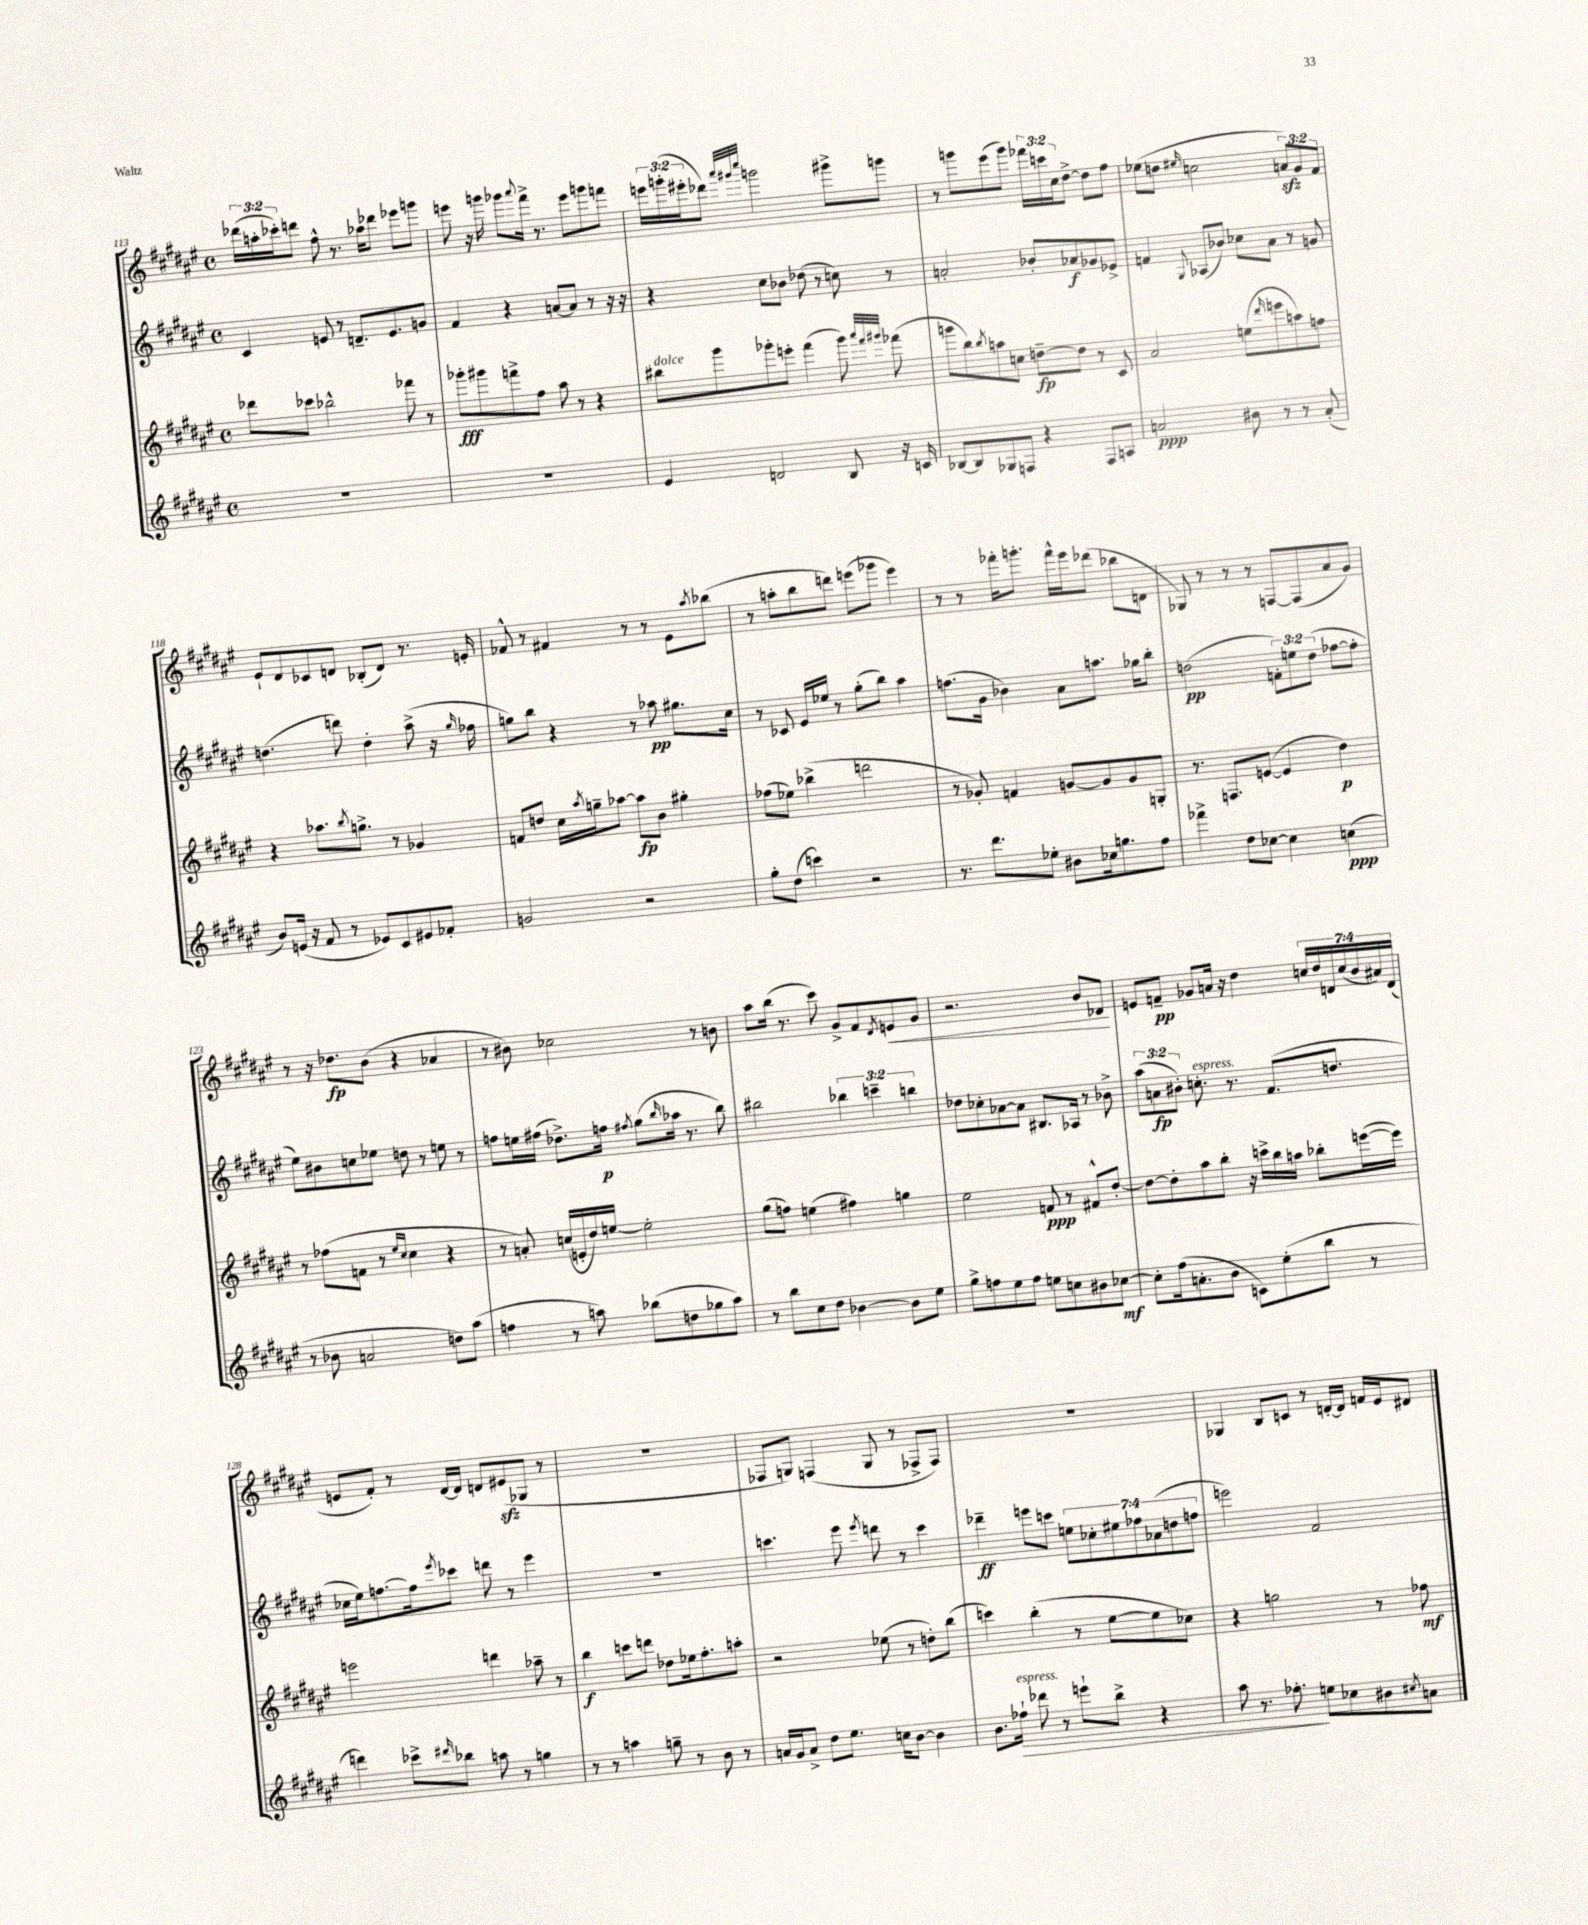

**kern	**kern	**kern	**kern
*staff4	*staff3	*staff2	*staff1
*clefG2	*clefG2	*clefG2	*clefG2
*k[f#c#g#d#a#e#]	*k[f#c#g#d#a#e#]	*k[f#c#g#d#a#e#]	*k[f#c#g#d#a#e#]
*M4/4	*M4/4	*M4/4	*M4/4
*met(c)	*met(c)	*met(c)	*met(c)
1r	8ddd-\L	4c#/	(24ddd-\LL
.	.	.	24aa'\
.	.	.	24ccc-'\J)
.	8ccc-\J	.	8ddd\J
.	2bb-^^\	8e/	8ff#^^\
.	.	8r	8.r
.	.	8.d~/L	.
.	.	.	16aa-\LK
.	.	.	8ddd-\J
.	.	8.e/	.
.	8fff-\	.	8eee-\L
.	8r	8g/J	8ggg\J
=	=	=	=
1r	8ggg-'\L	4f#/	8eee\
.	8ggg#\	.	16r
.	.	.	16ggg\
.	8fff^\	4r	8ggg-\L
.	.	.	8qqaaa#/
.	8ff#\J	.	16fff#^\Jk
.	.	.	8.r
.	8aa#\	[8a/L	.
.	8r	8a/]J	8eee\L
.	4r	8r	8ggg\
.	.	16r	8fff\J
.	.	16r	.
=	=	=	=
4e#/	8bb#\L	4r	24eee\LL
.	.	.	(24ggg'\
.	.	.	24eee#'\J
.	8ggg#\	.	8ddd-\J)
.	.	.	32qqaaa#/LLL
.	.	.	32qqggg#/
.	.	.	32qqcccc#/JJJ
2d/	8ggg-'\	8cc#\L	2ggg\
.	8eee'\J	8b-\J	.
.	(4fff#\	(8dd-\	.
.	.	8r	.
8B/	8ggg-\)	8cc\)	8ggg#^\L
.	32qqaaa#/LLL	.	.
.	32qqfff#/	.	.
.	32qqggg#/JJJ	.	.
16r	(8fff-\	8r	8ggg\J
16c/	.	.	.
=	=	=	=
[8B-/L	8ggg\L	2a'/	8r
8B-/]	8bb\)	.	8ggg\L
.	8qbb/	.	.
8G-/	8aa\	.	(8eee#\
8F/J	8cc\J	.	8ggg\J)
4r	[8dd~\L	8b-'/L	24fff-\LL
.	.	.	24ccc\
.	.	.	24cc#\J
.	8dd\]J	8a-/	[8dd#^\J
8F/L	8r	8g-/	8dd#\]L
8A/J	8c#/	8e-^/J	8ff#\J
=	=	=	=
2a/	2a#/	4f/	(8ee-\L
.	.	.	8dd\J
.	.	8qqG#/	16qqee#/
.	.	(8A-/L	2cc\
.	.	8b-/J)	.
8b#\	(8ee\L	8cc-\L	.
.	16qqddd#/	.	.
8r	8eee\	8a#\J	.
8r	8aa\)	8r	12a/L)
.	.	.	12g#/
(8a'/	8ff\J	8g/	.
.	.	.	12f#/J
=	=	=	=
8b/L)	4r	(4.dd\	8e#`/L
(16e/Jk	.	.	8d#/
16r	.	.	.
8f#/	8.aa-\L	.	8c-/
8r	.	8ddd\)	8d/J
.	8qbb/	.	.
.	8.gg^\J	.	.
8e-/L)	.	4dd'\	(8B-'/L
8c#/	8r	.	8d/J)
8e#/	4g-/	(8aa#^\	8.r
8f-'/J	.	16r	.
.	.	16qqgg#/	.
.	.	16ff-\	16e'/
=	=	=	=
2g/	8f/L	8gg\L)	8f-^^/
.	8dd/J	8bb\J	8r
.	16cc#\LL	4r	4f#/
.	8qaa#/	.	.
.	16gg~\J	.	.
.	[8aa-\J	.	.
2r	8aa-\]L	8r	8r
.	8b\J	8aa-\	8r
.	4gg#'\	8.gg#\L	8e#\L
.	.	.	8qaa#/
.	.	.	(8bb-\J
.	.	16cc#\Jk	.
=	=	=	=
8gg#'\L	(8ff-\L	8r	8r
(8dd#\J	8ee-\J)	8c-/	8aa'\L
4ccc\)	(4bb-^\	16e#/LL	8bb\
.	.	16ee-/JJ	.
.	.	8r	8ddd\J)
2r	2ddd\	(8gg#'\L	(8eee\L
.	.	8bb\J)	8ggg-\J
.	.	4aa#\	4eee\)
=	=	=	=
8.r	8r	(8.ff\L	8r
.	8g-'/)	.	8r
8.ddd#\L	.	16g#\Jk	.
.	4f/	4b-\)	16fff-'\LK
.	.	.	8.ggg'\J
8ee-'\J	.	.	.
8b#\L	[8g/L	8a#\L	16fff-^^\LL
.	.	.	16eee#\J
16cc-\k	8g/]	8.aa\J	(8ddd-\J
8.gg\	.	.	.
.	8g/	.	8bb-\L
.	.	16gg-\LK	.
8ff#\J	8G'/J	8bb'\J	8d\J
=	=	=	=
4fff-^\	8.r	(2dd\	8G-/)
.	.	.	8r
.	8.F/L	.	.
8dd#\L	.	.	8r
[8cc-\J	([8e/J	.	8r
4cc-\]	4e/]	12f'\L)	[8F/L
.	.	12ee\	.
.	.	.	(8F/]
.	.	(12dd\J	.
(4cc\	4dd#\)	[8ff-\L	8a#/
.	.	8ff-'\]J	8g#/J)
=	=	=	=
8r	8r	8ee#\L)	8r
8b-\	(8ff-\L	8b#\	16r
.	.	.	8.dd-\L
2a/	8f\J	8cc\	.
.	8r	8ee-\J	(8b\J
.	16qqee#/LL	.	.
.	16qqcc#/JJ	.	.
.	4cc#\	8dd\	4r
.	.	8r	.
8dd\L)	4r	8ee\	4a-/
(8aa#\J	.	8r	.
=	=	=	=
4ff\	8r	8ff\L	8r
.	8a'/)	16ee\L	8b#\)
.	.	(16ff#\JJ	.
8r	(16cc/LL	8.dd-^\L)	2cc-\
.	16e'/	.	.
8aa\)	16dd#/)	.	.
.	[16ee/JJ	16ff\Jk	.
.	.	8qff#/	.
(8bb-\L	2ee'\]	(8gg#\L	.
.	.	16qqbb/	.
8dd\	.	16aa-\Jk	.
.	.	8.r	.
8gg-\	.	.	8r
8aa\J)	.	8bb\)	8b\
=	=	=	=
8r	(8gg#\L	2bb#\	8aa#\L
8bb\L	8ff\J)	.	(16bb\Jk
.	.	.	8.r
8cc#\	(4ee\	.	.
8dd#\J	.	.	8ccc#\)
[4b-\	4ff#\)	6bb-\	8g#^/L
.	.	.	8f#/
.	.	6ccc~\	.
.	.	.	8qd#/
8b-\]L	4gg\	.	8e/
.	.	6bb\	.
8ee#\J	.	.	8g#/J
=	=	=	=
8gg#^\L	2ee#\	8dd-\L	2.r
8ff\	.	8cc-'\	.
8ee#\	.	[8a-\	.
8ff\J	.	8a-\]J	.
8ee\L	8f/	8.B#/L	.
8cc\	8r	.	.
.	.	16A-/Jk	.
8b#\	8f#^^/L	8r	8b/L
[8cc-\J	[8dd#'/J	8b-^\	8d-/J
=	=	=	=
8cc-'\]L	8dd#\_L	(12aa#\L	8e/L
.	.	12a\	.
(16ff#\k	8dd#'\]	.	8f~/J
.	.	12b#'\J)	.
8.a'\	.	.	.
.	8aa#\	8.cc'\	8g-/L
8b\J	8bb'\J	.	16a/Jk
.	.	8.r	16r
8c\L)	16r	.	4dd#\
.	16ccc^\LL	.	.
(8ee#'\	16bb\	(8.f#/L	.
.	16aa\JJ	.	.
8bb\J	8bb-'\L	.	28cc/LL
.	.	.	28dd#/
.	.	8.dd/J	.
.	.	.	28d/
.	.	.	(28cc/
8r	([16eee\L	.	.
.	.	.	28b/
.	.	.	28a#/)
.	16eee\]JJ)	.	.
.	.	.	(28d/JJ
=	=	=	=
4ddd\)	2eee\	16cc-\LL	8e/L
.	.	16ee#\J)	.
.	.	[8.ff\	8f#'/J)
8ccc-^\L	.	.	8r
.	.	16ff\]k	.
16qqddd#/	.	8qeee#/	.
8bb-\J	.	8ccc-\J	[16d#/LL
.	.	.	16d#/]JJ
8aa\	4ddd\	8ddd\	8d/L
8r	.	8r	(8e#/
4gg\	8aa-~\	4eee#\	8G-/J
.	8r	.	8r
=	=	=	=
8r	4bb\	1r	1r
8r	.	.	.
4aa\	8ccc\L	.	.
.	8ddd\J	.	.
8gg~\	8dd-\L	.	.
8r	16ee-\k	.	.
.	8.ff#'\	.	.
8b\	.	.	.
8r	8aa'\J	.	.
=	=	=	=
16a/LL	2r	4.ccc\	8F-/L
16g#/J	.	.	.
8a^/J	.	.	8G/J)
8dd#\L	.	.	(4F/
8.ee#\J	.	8eee#\	.
.	.	8qeee#/	.
.	(8ee-\	8ddd\	8G/
16cc\LK	.	.	.
[8b\J	8r	8r	8r
4b\]	8dd'\L)	4ccc\	8F-^/L
.	(8bb\J	.	8F-/J)
=	=	=	=
8.b\L	4ccc\)	4ddd-~\	1r
16ff-`\Jk	.	.	.
8ddd-\	(4bb'\	8eee\L	.
8r	.	8ccc\J	.
8eee`\L	8r	14ee\L	.
.	.	14cc-'\	.
8bb^\J	[8ee#\L	.	.
.	.	14ee#\	.
.	.	14ff-\	.
4r	8ee#\]	.	.
.	.	(14a-\	.
.	.	14dd\	.
.	8cc-\J)	.	.
.	.	14ff\J	.
=	=	=	=
8aa#\	4r	2eee\)	4G-/
8.r	.	.	.
.	2gg\	.	8B/L
8.ff-'\	.	.	.
.	.	.	8c/J
8ee\L	.	2f#/	8r
8cc-\	.	.	[16d'/LL
.	.	.	16d/]JJ
8b#\	8r	.	16f/LL
.	.	.	16e#/J
8qcc#/	.	.	.
8a\J	8ff-\	.	8d#/J
==	==	==	==
*-	*-	*-	*-
